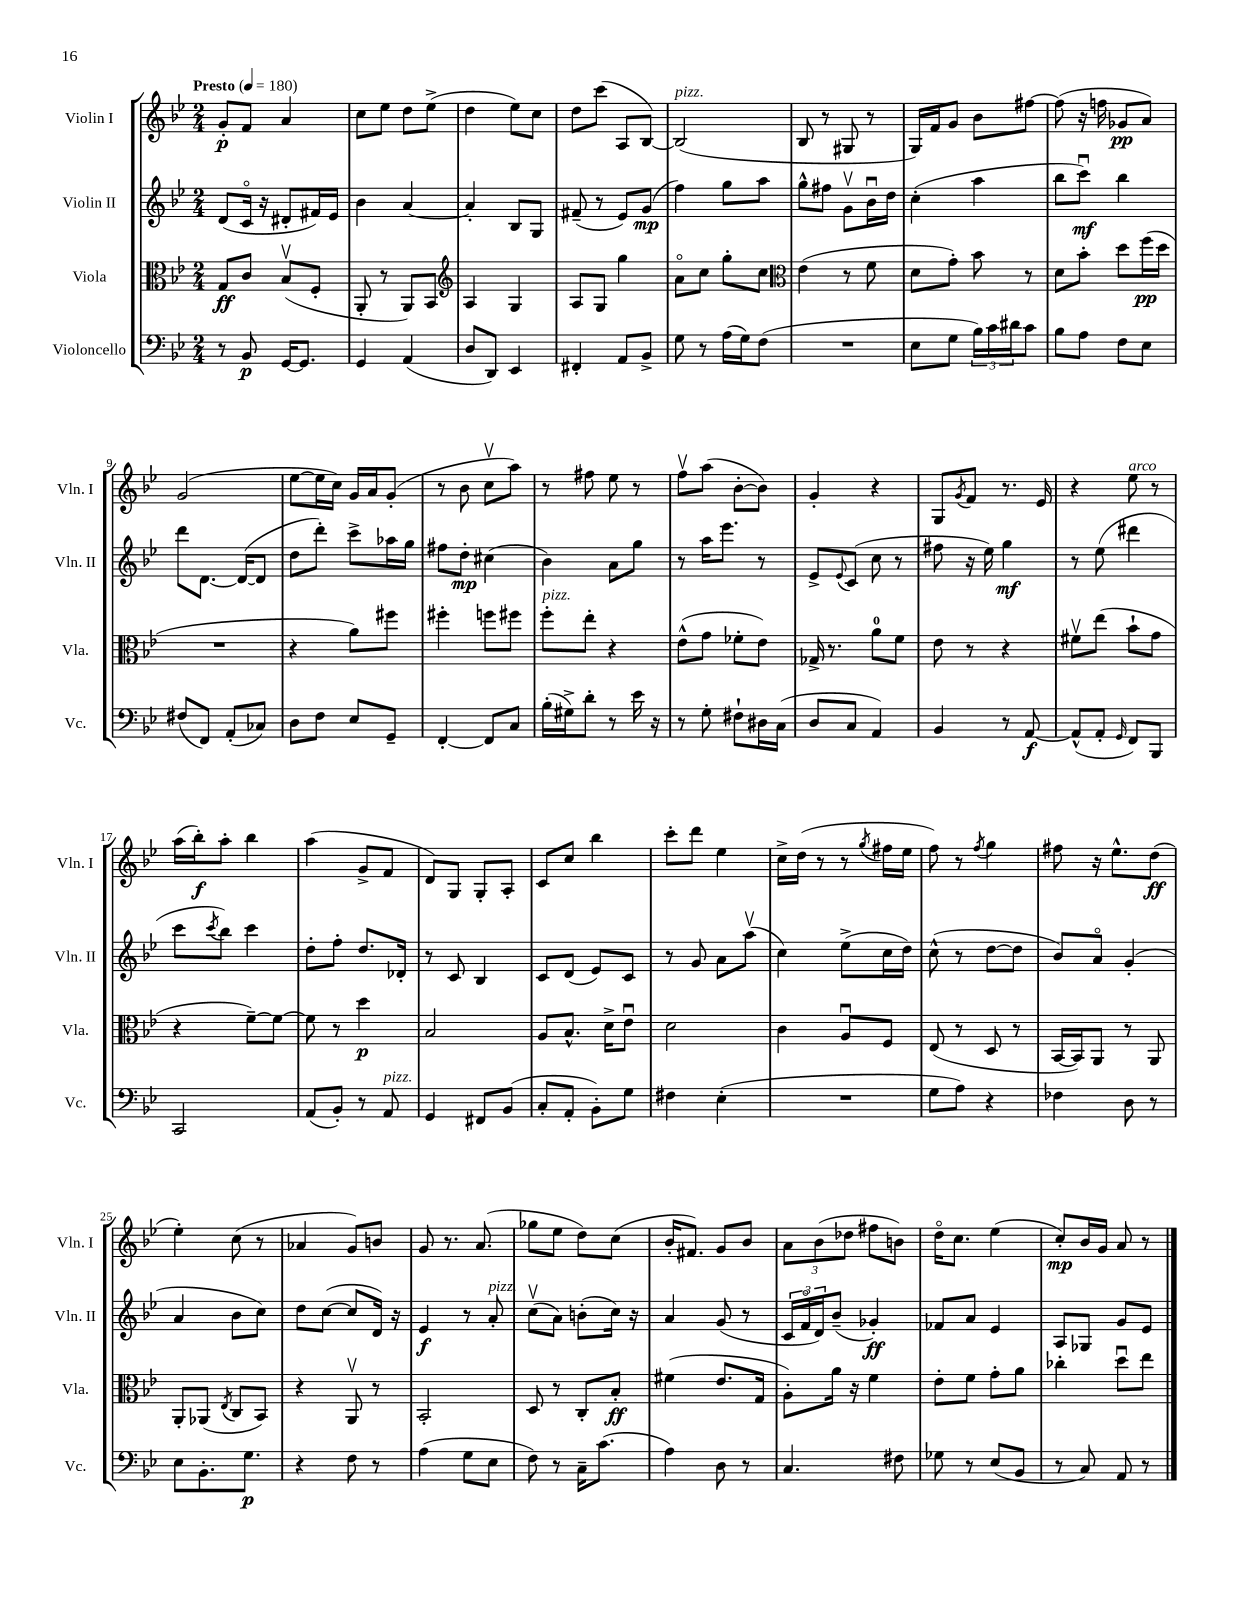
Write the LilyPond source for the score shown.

<<
\new StaffGroup <<
\new Staff = "s0" \with { instrumentName = "Violin I" shortInstrumentName = "Vln. I" } {
    \clef treble \key bes \major \numericTimeSignature \time 2/4 \tempo "Presto" 4 = 180
    g'8-.\p f'8 a'4 |
    c''8 ees''8 d''8 ees''8->( |
    d''4 ees''8) c''8 |
    d''8 c'''8( a8 bes8~) |
    bes2^\markup { \italic "pizz." }( |
    bes8 r8 gis8 r8 |
    g16) f'16 g'8 bes'8 fis''8~ |
    fis''8( r16 f''16 ges'8\pp a'8) |
    g'2( |
    ees''8~ ees''16 c''16) g'16 a'16 g'8-.( |
    r8 bes'8 c''8\upbow a''8) |
    r8 fis''8 ees''8 r8 |
    f''8\upbow a''8( bes'8~-. bes'8) |
    g'4-. r4 |
    g8 \acciaccatura { g'8 } f'8 r8. ees'16 |
    r4 ees''8^\markup { \italic "arco" } r8 |
    a''16( bes''16-.\f) a''8-. bes''4 |
    a''4( g'8-> f'8 |
    d'8) g8 g8-. a8-. |
    c'8 c''8 bes''4 |
    c'''8-. d'''8 ees''4 |
    c''16-> d''16( r8 r8 \acciaccatura { g''8 } fis''16 ees''16 |
    f''8) r8 \acciaccatura { f''8 } g''4 |
    fis''8 r16 ees''8.-^ d''8\ff( |
    ees''4-.) c''8( r8 |
    aes'4 g'8) b'8 |
    g'8 r8. a'8.( |
    ges''8 ees''8 d''8) c''8( |
    bes'16-. fis'8.) g'8 bes'8 |
    \tuplet 3/2 { a'8 bes'8( des''8 } fis''8 b'8) |
    d''16\flageolet c''8. ees''4( |
    c''8-.\mp) bes'16 g'16 a'8 r8 \bar "|." |
}
\new Staff = "s1" \with { instrumentName = "Violin II" shortInstrumentName = "Vln. II" } {
    \clef treble \key bes \major \numericTimeSignature \time 2/4
    d'8( c'16\flageolet r16 dis'8-. fis'16) ees'16 |
    bes'4 a'4~ |
    a'4-. bes8 g8 |
    fis'8--( r8 ees'8) g'8\mp( |
    f''4) g''8 a''8 |
    g''8-^ fis''8 g'8\upbow bes'16\downbow d''16 |
    c''4-.( a''4 |
    bes''8 c'''8\downbow\mf) bes''4 |
    d'''8 d'8.~ d'16~( d'8 |
    d''8 d'''8-.) c'''8-> aes''16 g''16 |
    fis''8 d''8-.\mp cis''4( |
    bes'4) a'8 g''8 |
    r8 a''16 ees'''8. r8 |
    ees'8-> \appoggiatura { ees'8 } c'8( c''8 r8 |
    fis''8 r16 ees''16) g''4\mf |
    r8 ees''8( dis'''4 |
    c'''8 \acciaccatura { c'''8 } bes''8) c'''4 |
    d''8-. f''8-. d''8. des'16-. |
    r8 c'8 bes4 |
    c'8 d'8( ees'8) c'8 |
    r8 g'8 a'8 a''8\upbow( |
    c''4) ees''8->( c''16 d''16) |
    c''8-^( r8 d''8~ d''8 |
    bes'8) a'8\flageolet g'4-.( |
    a'4 bes'8 c''8) |
    d''8 c''8~( c''8 d'16) r16 |
    ees'4\f r8 a'8-.^\markup { \italic "pizz." } |
    c''8\upbow( a'8) b'8-.( c''16) r16 |
    a'4 g'8( r8 |
    \tuplet 3/2 { c'16 f'16\flageolet d'16) } bes'8--( ges'4-.\ff) |
    fes'8 a'8 ees'4 |
    a8 ges8 g'8 ees'8 \bar "|." |
}
\new Staff = "s2" \with { instrumentName = "Viola" shortInstrumentName = "Vla." } {
    \clef alto \key bes \major \numericTimeSignature \time 2/4
    g8\ff c'8 bes8\upbow( f8-. |
    a,8-. r8 a,8) bes,8 |
    \clef treble a4 g4 |
    a8 g8 g''4 |
    a'8\flageolet c''8 g''8-. c''8 |
    \clef alto ees'4( r8 f'8 |
    d'8 g'8-.) bes'8 r8 |
    d'8 bes'8-. d''8 f''16\pp( d''16 |
    R2 |
    r4 a'8) fis''8 |
    fis''4-. f''8 fis''8 |
    f''8-.^\markup { \italic "pizz." } ees''8-. r4 |
    ees'8-^( g'8 fes'8-. ees'8) |
    ges16-> r8. a'8-0 f'8 |
    ees'8 r8 r4 |
    fis'8\upbow ees''8( bes'8-! g'8 |
    r4 f'8~--) f'8~ |
    f'8 r8 d''4\p |
    bes2 |
    a8 bes8.-^ d'16-> ees'8\downbow |
    d'2 |
    c'4 a8\downbow f8 |
    ees8( r8 d8 r8 |
    bes,16~ bes,16) a,8 r8 a,8 |
    a,8-. aes,8( \acciaccatura { ees8 } c8 bes,8) |
    r4 a,8\upbow r8 |
    bes,2-. |
    d8 r8 c8-. bes8-.\ff |
    fis'4( ees'8. g16 |
    a8-.) a'16 r16 f'4 |
    ees'8-. f'8 g'8-. a'8 |
    ces''4-. d''8\downbow ees''8 \bar "|." |
}
\new Staff = "s3" \with { instrumentName = "Violoncello" shortInstrumentName = "Vc." } {
    \clef bass \key bes \major \numericTimeSignature \time 2/4
    r8 bes,8\p g,16~ g,8. |
    g,4 a,4( |
    d8 d,8) ees,4 |
    fis,4-. a,8 bes,8-> |
    g8 r8 a16( g16) f8( |
    R2 |
    ees8 g8 \tuplet 3/2 { bes16) c'16 dis'16 } c'8 |
    bes8 a8 f8 ees8 |
    fis8( f,8) a,8-.( ces8) |
    d8 f8 ees8 g,8-- |
    f,4~-. f,8 c8 |
    bes16-.( gis16->) d'8-. r8 ees'16 r16 |
    r8 g8-. fis8-! dis16 c16( |
    d8 c8 a,4) |
    bes,4 r8 a,8~\f |
    a,8-^( a,8-. \grace { g,16 } f,8) bes,,8 |
    c,2 |
    a,8( bes,8-.) r8 a,8^\markup { \italic "pizz." } |
    g,4 fis,8 bes,8( |
    c8-. a,8-. bes,8-.) g8 |
    fis4 ees4-.( |
    R2 |
    g8 a8) r4 |
    fes4 d8 r8 |
    ees8 bes,8.-. g8.\p |
    r4 f8 r8 |
    a4( g8 ees8 |
    f8) r8 c16-- c'8.( |
    a4) d8 r8 |
    c4. fis8 |
    ges8 r8 ees8( bes,8 |
    r8 c8) a,8 r8 \bar "|." |
}
>>
>>
